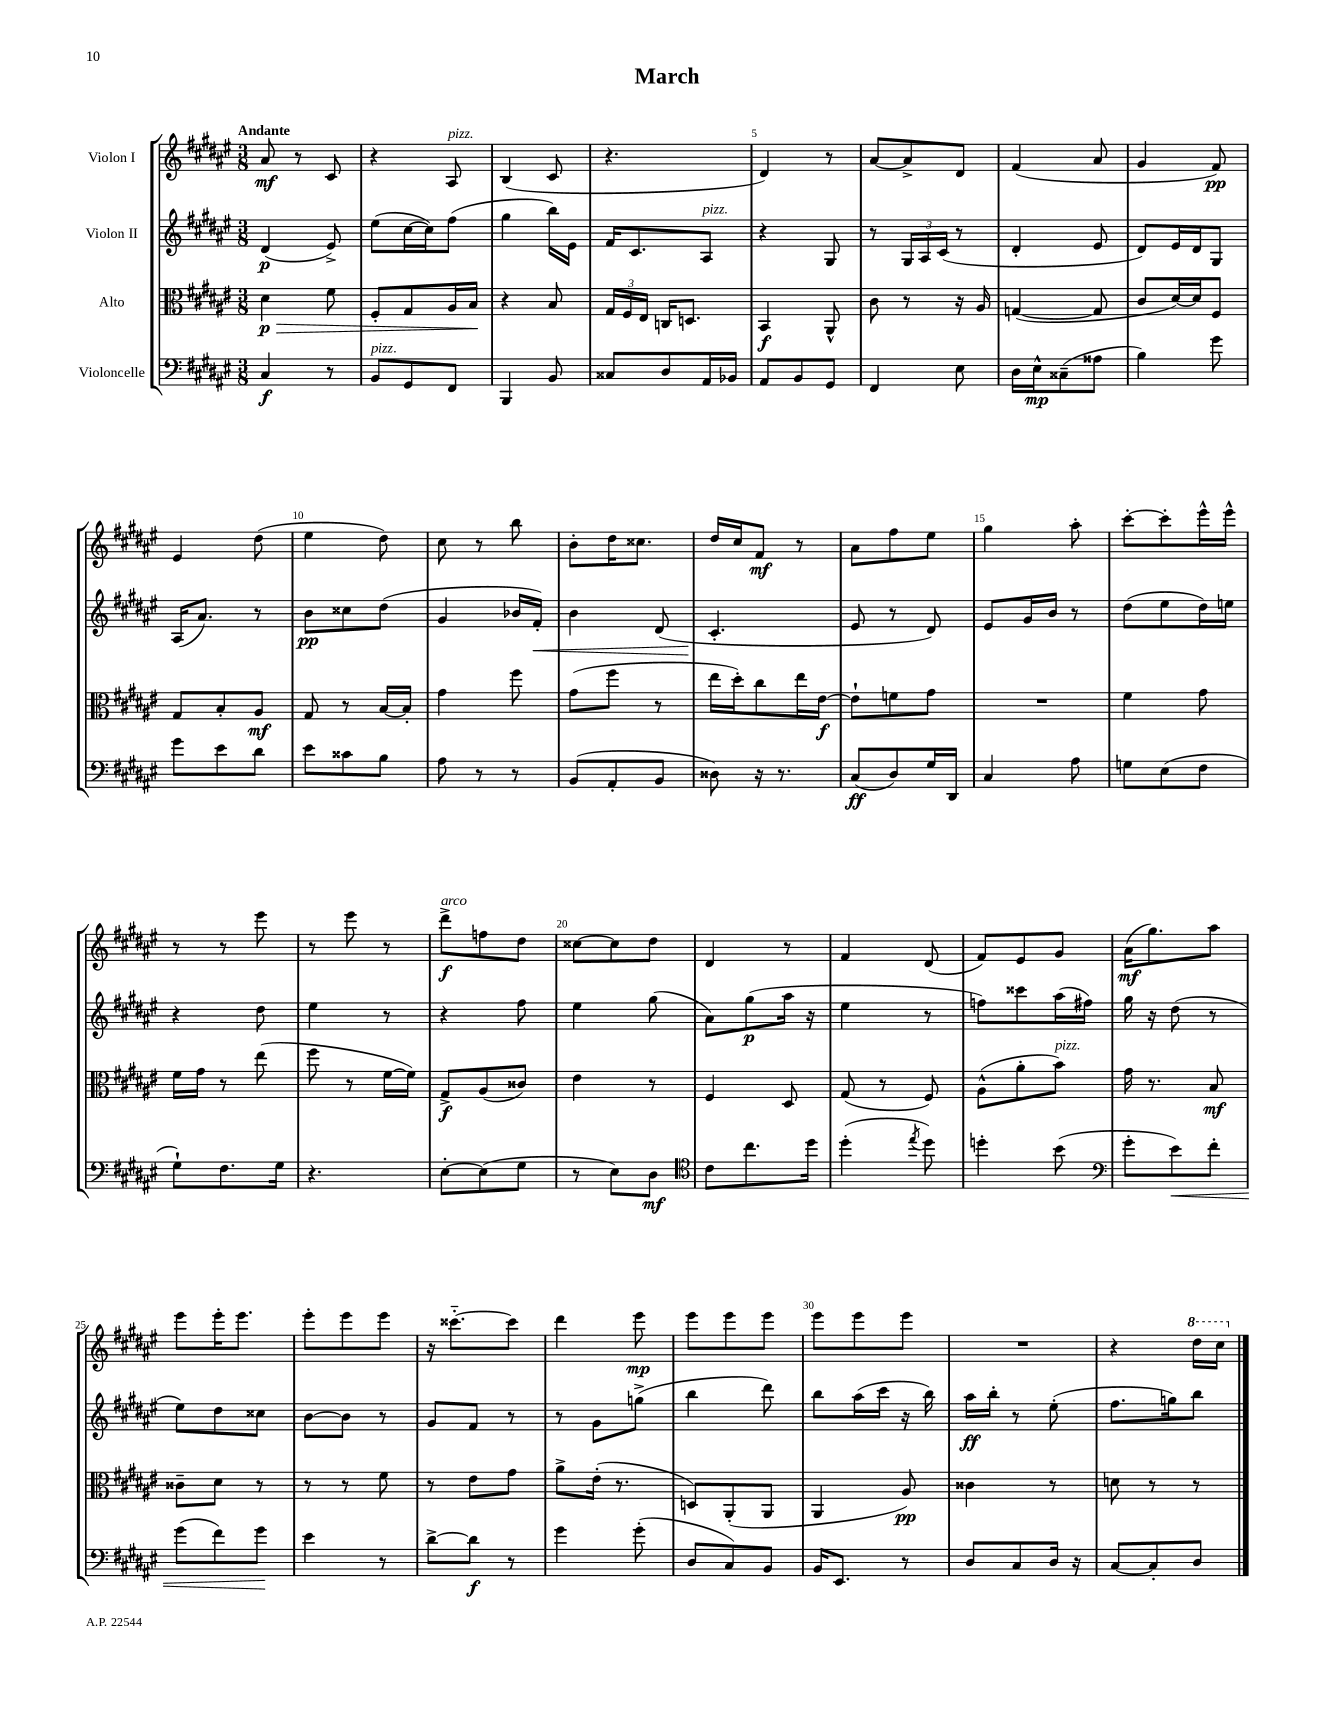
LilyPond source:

\header { title = "March" }
<<
\new StaffGroup <<
\new Staff = "s0" \with { instrumentName = "Violon I" } {
    \clef treble \key fis \major \numericTimeSignature \time 3/8 \tempo "Andante"
    \autoBeamOff ais'8\mf r8 cis'8 |
    r4 ais8^\markup { \italic "pizz." } |
    b4( cis'8 |
    r4. |
    dis'4) r8 |
    ais'8[~ ais'8-> dis'8] |
    fis'4( ais'8 |
    gis'4 fis'8\pp) |
    eis'4 dis''8( |
    eis''4 dis''8) |
    cis''8 r8 b''8 |
    b'8[-. dis''16 cisis''8.] |
    dis''16[ cis''16 fis'8]\mf r8 |
    ais'8[ fis''8 eis''8] |
    gis''4 ais''8-. |
    cis'''8[~-. cis'''8-. eis'''16-^ eis'''16]-^ |
    r8 r8 eis'''8 |
    r8 eis'''8 r8 |
    dis'''8[->\f^\markup { \italic "arco" } f''8 dis''8] |
    cisis''8[~ cisis''8 dis''8] |
    dis'4 r8 |
    fis'4 dis'8( |
    fis'8[) eis'8 gis'8] |
    ais'16[\mf( gis''8.) ais''8] |
    eis'''8[ eis'''16-. eis'''8.] |
    eis'''8[-. eis'''8 eis'''8] |
    r16 cisis'''8.[~-_ cisis'''8] |
    dis'''4 eis'''8\mp |
    eis'''8[ eis'''8 eis'''8] |
    eis'''8[ eis'''8 eis'''8] |
    R4. |
    r4 \ottava #1 dis'''16[ cis'''16] \ottava #0 \bar "|." |
}
\new Staff = "s1" \with { instrumentName = "Violon II" } {
    \clef treble \key fis \major \numericTimeSignature \time 3/8
    \autoBeamOff dis'4\p( eis'8->) |
    eis''8[( cis''16~ cis''16) fis''8]( |
    gis''4 b''16[) eis'16] |
    fis'16[ cis'8. ais8]^\markup { \italic "pizz." } |
    r4 gis8 |
    r8 \tuplet 3/2 { gis16[ ais16 cis'16]( } r8 |
    dis'4-. eis'8 |
    dis'8[) eis'16 dis'16 gis8] |
    ais16[( ais'8.]) r8 |
    b'8[\pp cisis''8 dis''8]( |
    gis'4 bes'16[ fis'16]-.\<) |
    b'4 dis'8( |
    cis'4.-.\! |
    eis'8 r8 dis'8) |
    eis'8[ gis'16 b'16] r8 |
    dis''8[( eis''8 dis''16) e''16] |
    r4 dis''8 |
    eis''4 r8 |
    r4 fis''8 |
    eis''4 gis''8( |
    ais'8[) gis''8\p( ais''16] r16 |
    eis''4 r8 |
    f''8[) cisis'''8 ais''16( fis''16]) |
    gis''16 r16 dis''8( r8 |
    eis''8[) dis''8 cisis''8] |
    b'8[~ b'8] r8 |
    gis'8[ fis'8] r8 |
    r8 gis'8[ g''8]->( |
    b''4 dis'''8) |
    b''8[ ais''16( cis'''16] r16 b''16) |
    ais''16[\ff b''16]-. r8 eis''8-.( |
    fis''8.[ g''16) b''8] \bar "|." |
}
\new Staff = "s2" \with { instrumentName = "Alto" } {
    \clef alto \key fis \major \numericTimeSignature \time 3/8
    \autoBeamOff dis'4\p\> fis'8 |
    fis8[-. gis8 ais16 b16]\! |
    r4 b8 |
    \tuplet 3/2 { gis16[ fis16 eis16] } c16[ d8.] |
    b,4\f ais,8-^ |
    cis'8 r8 r16 ais16 |
    g4~( g8 |
    cis'8[ dis'16~) dis'16 fis8] |
    gis8[ b8-. ais8]\mf |
    gis8 r8 b16[~ b16]-. |
    gis'4 fis''8 |
    gis'8[( fis''8] r8 |
    eis''16[ dis''16-.) cis''8 eis''16 eis'16]~\f |
    eis'8[-! f'8 gis'8] |
    R4. |
    fis'4 gis'8 |
    fis'16[ gis'16] r8 eis''8( |
    fis''8 r8 fis'16[~ fis'16]) |
    gis8[->\f ais8( cisis'8]) |
    eis'4 r8 |
    fis4 dis8 |
    gis8( r8 fis8) |
    ais8[-^( ais'8-. b'8]^\markup { \italic "pizz." }) |
    gis'16 r8. b8\mf |
    cisis'8[-- dis'8] r8 |
    r8 r8 fis'8 |
    r8 eis'8[ gis'8] |
    ais'8[-> eis'16]-.( r8. |
    d8[) ais,8-.( ais,8] |
    ais,4 ais8\pp) |
    cisis'4 r8 |
    d'8 r8 r8 \bar "|." |
}
\new Staff = "s3" \with { instrumentName = "Violoncelle" } {
    \clef bass \key fis \major \numericTimeSignature \time 3/8
    \autoBeamOff cis4\f r8 |
    b,8[^\markup { \italic "pizz." } gis,8 fis,8] |
    b,,4 b,8 |
    cisis8[ dis8 ais,16 bes,16] |
    ais,8[ b,8 gis,8] |
    fis,4 eis8 |
    dis16[ eis16-^\mp cisis8--( aisis8] |
    b4) gis'8 |
    gis'8[ eis'8 dis'8] |
    eis'8[ cisis'8 b8] |
    ais8 r8 r8 |
    b,8[( ais,8-. b,8] |
    disis8) r16 r8. |
    cis8[\ff( dis8) gis16 dis,16] |
    cis4 ais8 |
    g8[ eis8( fis8] |
    gis8[-!) fis8. gis16] |
    r4. |
    eis8[~-. eis8( gis8] |
    r8 eis8[) dis8]\mf |
    \clef tenor cis'8[ cis''8. dis''16] |
    dis''4-.( \acciaccatura { eis''8 } dis''8) |
    d''4-. b'8( |
    \clef bass gis'8[-. eis'8\<) fis'8]-. |
    gis'8[( fis'8) gis'8]\! |
    eis'4 r8 |
    dis'8[~-> dis'8]\f r8 |
    gis'4 gis'8-.( |
    dis8[ cis8) b,8] |
    b,16[ eis,8.] r8 |
    dis8[ cis8 dis16] r16 |
    cis8[~ cis8-. dis8] \bar "|." |
}
>>
>>
\layout { \context { \Score \override BarNumber.break-visibility = ##(#f #t #t) barNumberVisibility = #(every-nth-bar-number-visible 5) } }
